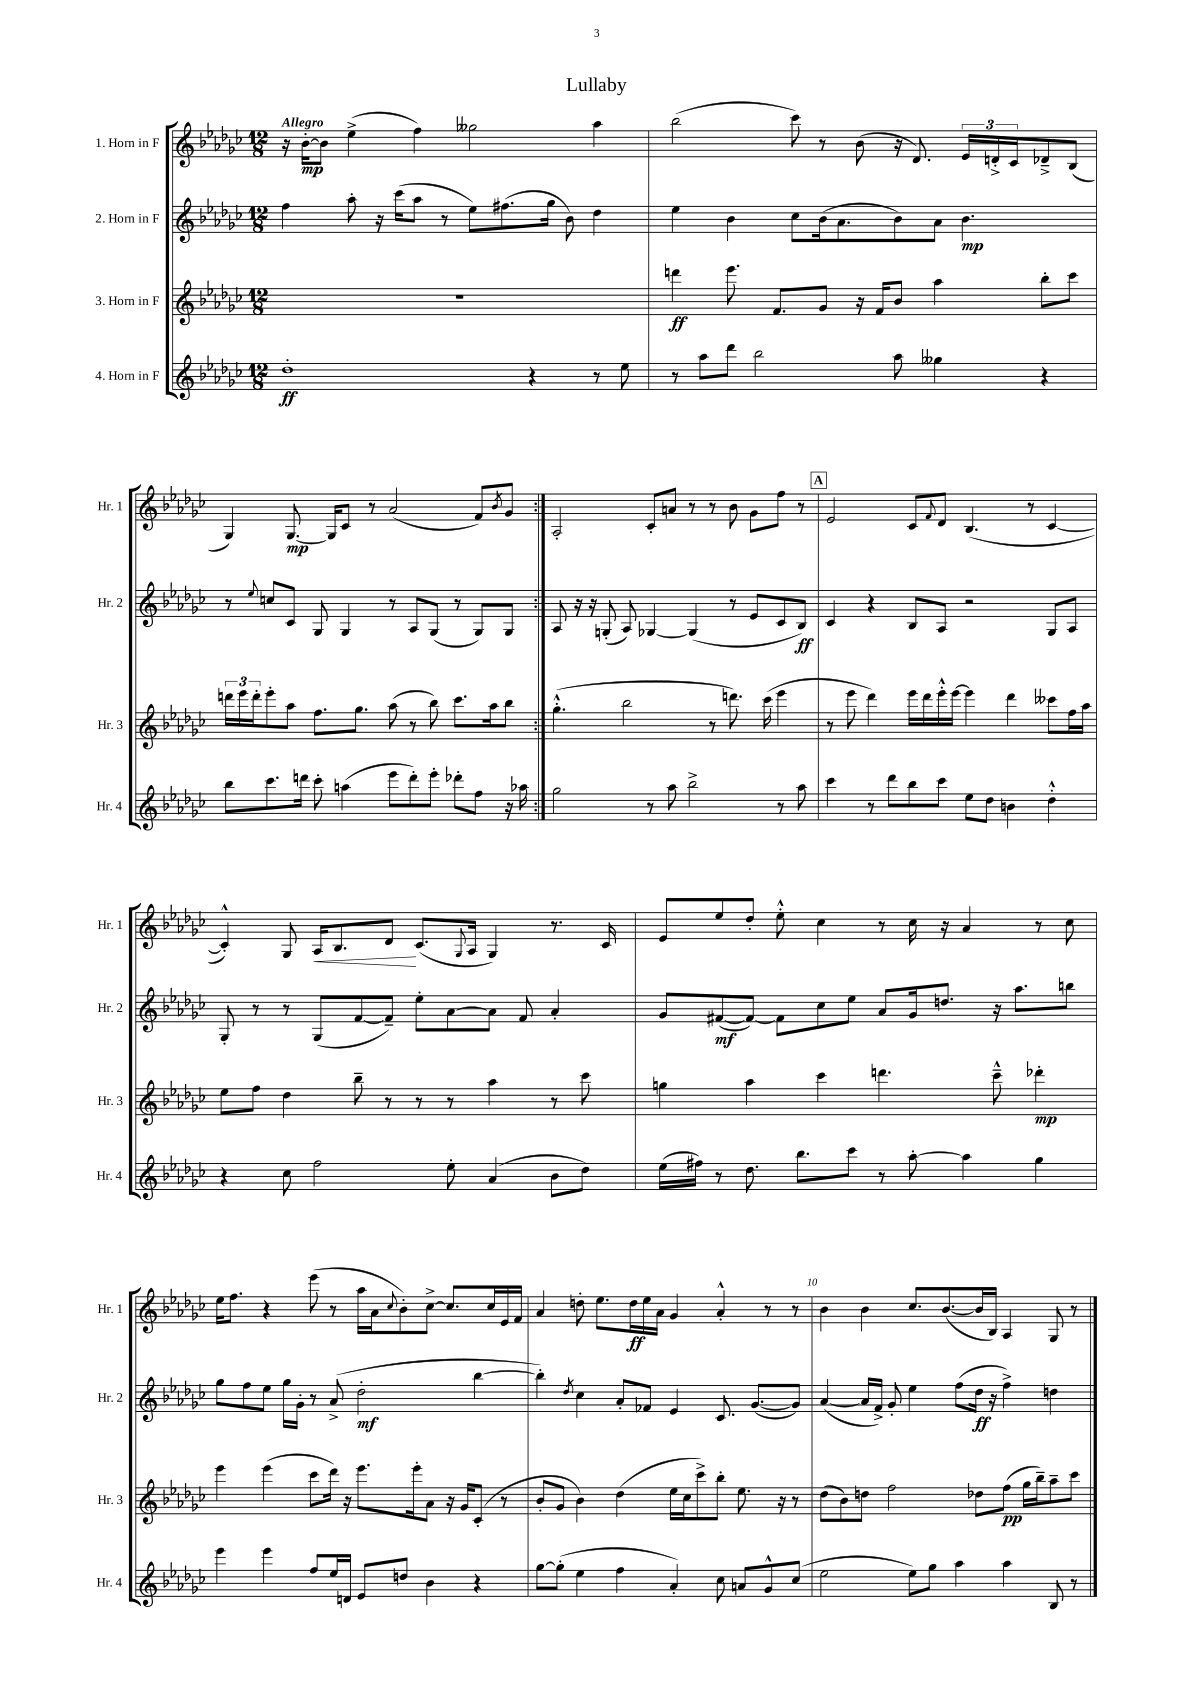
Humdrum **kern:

**kern	**dynam	**kern	**dynam	**kern	**dynam	**kern	**dynam
*part4	*part4	*part3	*part3	*part2	*part2	*part1	*part1
*staff4	*staff4	*staff3	*staff3	*staff2	*staff2	*staff1	*staff1
*I"4. Horn in F	*	*I"3. Horn in F	*	*I"2. Horn in F	*	*I"1. Horn in F	*
*I'Hr. 4	*	*I'Hr. 3	*	*I'Hr. 2	*	*I'Hr. 1	*
*clefG2	*	*clefG2	*	*clefG2	*	*clefG2	*
*k[b-e-a-d-g-c-]	*	*k[b-e-a-d-g-c-]	*	*k[b-e-a-d-g-c-]	*	*k[b-e-a-d-g-c-]	*
*M12/8	*	*M12/8	*	*M12/8	*	*M12/8	*
=1	=1	=1	=1	=1	=1	=1	=1
!	!	!	!	!	!	!LO:TX:a:B:t=Allegro	!
1dd-'	ff	1.r	.	4ff\	.	16r	.
.	.	.	.	.	.	[16b-'\KL	mp
.	.	.	.	.	.	8b-\J]	.
.	.	.	.	8aa-'\	.	(4ee-^\	.
.	.	.	.	16r	.	.	.
.	.	.	.	(16ccc-\KL	.	.	.
.	.	.	.	8aa-\J	.	4ff\)	.
.	.	.	.	8r	.	.	.
.	.	.	.	8ee-\L)	.	2gg--X\	.
.	.	.	.	(8.ff#X\	.	.	.
4r	.	.	.	.	.	.	.
.	.	.	.	16gg-\Jk	.	.	.
.	.	.	.	8b-\)	.	.	.
8r	.	.	.	4dd-\	.	4aa-\	.
8ee-\	.	.	.	.	.	.	.
=2	=2	=2	=2	=2	=2	=2	=2
8r	.	4dddn\	ff	4ee-\	.	(2bb-\	.
8aa-\L	.	.	.	.	.	.	.
8ddd-\J	.	8.eee-\	.	4b-\	.	.	.
2bb-\	.	.	.	.	.	.	.
.	.	8.f/L	.	.	.	.	.
.	.	.	.	8cc-\L	.	8ccc-\)	.
.	.	8g-/J	.	(16b-\k	.	8r	.
.	.	.	.	8.a-\	.	.	.
.	.	16r	.	.	.	(8b-\	.
.	.	16f/KL	.	.	.	.	.
8aa-\	.	8b-/J	.	8b-\)	.	16r	.
.	.	.	.	.	.	8.d-/)	.
4gg--X\	.	4aa-\	.	8a-\J	.	.	.
.	.	.	.	4.b-\	mp	24e-/LL	.
.	.	.	.	.	.	24dn'^/	.
.	.	.	.	.	.	24c-/J	.
4r	.	8bb-'\L	.	.	.	8d-X~^/	.
.	.	8ccc-\J	.	.	.	(8B-/J	.
!!LO:LB:g=z
=3	=3	=3	=3	=3	=3	=3	=3
8bb-\L	.	24dddn\LL	.	8r	.	4G-/)	.
.	.	24eee-\	.	.	.	.	.
.	.	24ddd'\J	.	.	.	.	.
.	.	.	.	8qqee-/	.	.	.
8.ccc-\	.	8eee-'\	.	8ccn/L	.	.	.
.	.	8aa-\J	.	8c-/J	.	[8.G-/	mp
16dddn\Jk	.	.	.	.	.	.	.
8ccc-'\	.	8.ff\L	.	8G-/	.	.	.
.	.	.	.	.	.	16G-/KL]	.
(4aan\	.	.	.	4G-/	.	8c-/J	.
.	.	8.gg-\J	.	.	.	.	.
.	.	.	.	.	.	8r	.
8eee-\L	.	(8aa-\	.	8r	.	(2a-/	.
8ddd'\)	.	8r	.	8A-/L	.	.	.
8eee-'\J	.	8bb-\)	.	(8G-/J	.	.	.
8ddd-X'\L	.	8.ccc-\L	.	8r	.	.	.
8ff\J	.	.	.	8G-/L)	.	8f/L)	.
.	.	16aa-\k	.	.	.	.	.
.	.	.	.	.	.	8qb-/	.
16r	.	8bb-\J	.	8G-/J	.	8g-/J	.
16aa-X\	.	.	.	.	.	.	.
=4:|!	=4:|!	=4:|!	=4:|!	=4:|!	=4:|!	=4:|!	=4:|!
2gg-\	.	(4.gg-'^^\	.	8A-/	.	2A-'/	.
.	.	.	.	16r	.	.	.
.	.	.	.	16r	.	.	.
.	.	.	.	(8Gn'/	.	.	.
.	.	2bb-\	.	8A-/)	.	.	.
8r	.	.	.	[4G-X/	.	8c-'/L	.
8aa-\	.	.	.	.	.	8an/J	.
2bb-^\	.	.	.	(4G-/]	.	8r	.
.	.	8r	.	.	.	8r	.
.	.	8.dddn\)	.	8r	.	8b-\	.
.	.	.	.	8e-/L	.	8g-\L	.
.	.	(16ccc-\	.	.	.	.	.
8r	.	4eee-\	.	8c-/	.	8ff\J	.
8aa-\	.	.	.	8B-/J)	ff	8r	.
!!LO:REH:place=s1:t=A
=5	=5	=5	=5	=5	=5	=5	=5
4ccc-\	.	8r	.	4c-/	.	2e-/	.
.	.	8eee-\	.	.	.	.	.
8r	.	4ddd-\)	.	4r	.	.	.
8ddd-\L	.	.	.	.	.	.	.
8bb-\	.	16eee-\LL	.	8B-/L	.	8c-/L	.
.	.	16ddd-\	.	.	.	.	.
.	.	.	.	.	.	8qqf/	.
8ccc-\J	.	16eee-'^^\	.	8A-/J	.	8d-/J	.
.	.	[16eee-\JJ	.	.	.	.	.
8ee-\L	.	4eee-\]	.	2r	.	(4.B-/	.
8dd-\J	.	.	.	.	.	.	.
4bn\	.	4ddd-\	.	.	.	.	.
.	.	.	.	.	.	8r	.
4dd-'^^\	.	8ccc--X\L	.	8G-/L	.	[4c-/	.
.	.	16ff\L	.	8A-/J	.	.	.
.	.	16aa-\JJ	.	.	.	.	.
!!LO:LB:g=z
=6	=6	=6	=6	=6	=6	=6	=6
4r	.	8ee-\L	.	8G-'/	.	4c-'^^/])	.
.	.	8ff\J	.	8r	.	.	.
8cc-\	.	4dd-\	.	8r	.	8G-/	.
!	!	!	!	!	!	!	!LO:HP:b
2ff\	.	.	.	(8G-/L	.	16A-/KL	<
.	.	.	.	.	.	8.B-/	.
.	.	8bb-~\	.	[8f/	.	.	.
.	.	8r	.	8f~/J])	.	8d-/J	.
.	.	8r	.	8ee-'\L	.	(8.c-/L	[
8ee-'\	.	8r	.	[8a-\	.	.	.
.	.	.	.	.	.	8qqG-/	.
.	.	.	.	.	.	16A-/Jk	.
(4a-/	.	4aa-\	.	8a-\J]	.	4G-/)	.
.	.	.	.	8f/	.	.	.
8b-\L	.	8r	.	4a-'/	.	8.r	.
8dd-\J)	.	8ccc-\	.	.	.	.	.
.	.	.	.	.	.	16c-/	.
=7	=7	=7	=7	=7	=7	=7	=7
(16ee-\LL	.	4ggn\	.	8g-/L	.	8e-/L	.
16ff#X\JJ)	.	.	.	.	.	.	.
8r	.	.	.	([8f#X/	mf	8ee-/	.
8.dd-\	.	4aa-\	.	8f#/J_)	.	8dd-'/J	.
.	.	.	.	8f#\L]	.	8ee-'^^\	.
8.bb-\L	.	.	.	.	.	.	.
.	.	4ccc-\	.	8cc-\	.	4cc-\	.
8ccc-\J	.	.	.	8ee-\J	.	.	.
8r	.	4.dddn\	.	8a-/L	.	8r	.
[8aa-'\	.	.	.	16g-/k	.	16cc-\	.
.	.	.	.	8.ddn/J	.	16r	.
4aa-\]	.	.	.	.	.	4a-/	.
.	.	8ccc-~^^\	.	16r	.	.	.
.	.	.	.	8.aa-\L	.	.	.
4gg-\	.	4ddd-X'\	mp	.	.	8r	.
.	.	.	.	8bbn\J	.	8cc-\	.
!!LO:LB:g=z
=8	=8	=8	=8	=8	=8	=8	=8
4eee-\	.	4eee-\	.	8gg-\L	.	16ee-\KL	.
.	.	.	.	.	.	8.ff\J	.
.	.	.	.	8ff\	.	.	.
4eee-\	.	(4eee-\	.	8ee-\J	.	4r	.
.	.	.	.	16gg-\LL	.	.	.
.	.	.	.	16g-'\JJ	.	.	.
8ff/L	.	8ccc-\L	.	8r	.	(8eee-\	.
16ee-/L	.	16ddd-\Jk)	.	(8a-^/	.	8r	.
16dn/JJ	.	16r	.	.	.	.	.
8e-/L	.	8.eee-\L	.	2dd-'\	mf	16aa-\LL	.
.	.	.	.	.	.	16a-\J	.
.	.	.	.	.	.	8qqcc-/	.
8ddn/J	.	.	.	.	.	8b-'\)	.
.	.	16eee-'\k	.	.	.	.	.
4b-\	.	8a-\J	.	.	.	[8cc-^\J	.
.	.	16r	.	.	.	8.cc-/L]	.
.	.	16g-/KL	.	.	.	.	.
4r	.	(8c-'/J	.	[4bb-\	.	.	.
.	.	.	.	.	.	16cc-/L	.
.	.	8r	.	.	.	16e-/	.
.	.	.	.	.	.	16f/JJ	.
=9	=9	=9	=9	=9	=9	=9	=9
[8gg-\L	.	8b-'/L	.	4bb-'\])	.	4a-/	.
(8gg-'\J]	.	8g-/J	.	.	.	.	.
.	.	.	.	8qdd-/	.	.	.
4ee-\	.	4b-\)	.	4cc-\	.	8ddn'\	.
.	.	.	.	.	.	8.ee-\L	.
4ff\	.	(4dd-\	.	8a-'/L	.	.	.
.	.	.	.	.	.	16dd\L	ff
.	.	.	.	8f-X/J	.	16ee-\	.
.	.	.	.	.	.	16a-\JJ	.
4a-'/)	.	16ee-\LL	.	4e-/	.	4g-/	.
.	.	16cc-\J	.	.	.	.	.
.	.	8ccc-^\)	.	.	.	.	.
8cc-\	.	8bb-'\J	.	8.c-/	.	4a-'^^/	.
8an/L	.	8.ee-\	.	.	.	.	.
.	.	.	.	([8.g-/L	.	.	.
8g-^^/	.	.	.	.	.	8r	.
.	.	16r	.	.	.	.	.
(8cc-/J	.	8r	.	8g-/J])	.	8r	.
=10	=10	=10	=10	=10	=10	=10	=10
2ee-\	.	(8dd-\L	.	([4a-/	.	4b-\	.
.	.	8b-\)	.	.	.	.	.
.	.	8ddn\J	.	16a-/LL]	.	4b-\	.
.	.	.	.	16f^/JJ)	.	.	.
.	.	2ff\	.	8g-'/	.	.	.
8ee-\L)	.	.	.	4ee-\	.	8.cc-/L	.
8gg-\J	.	.	.	.	.	.	.
.	.	.	.	.	.	([8.b-/	.
4aa-\	.	.	.	(8ff\L	.	.	.
.	.	8dd-X\L	.	16dd-\Jk	ff	16b-/L]	.
.	.	.	.	16r	.	16B-/JJ)	.
4aa-\	.	(8ff\J	pp	4ff^\)	.	4A-/	.
.	.	16gg-\LL	.	.	.	.	.
.	.	16bb-~\J)	.	.	.	.	.
8B-/	.	8aa-~\	.	4ddn\	.	8G-/	.
8r	.	8ccc-\J	.	.	.	8r	.
==	==	==	==	==	==	==	==
*-	*-	*-	*-	*-	*-	*-	*-
